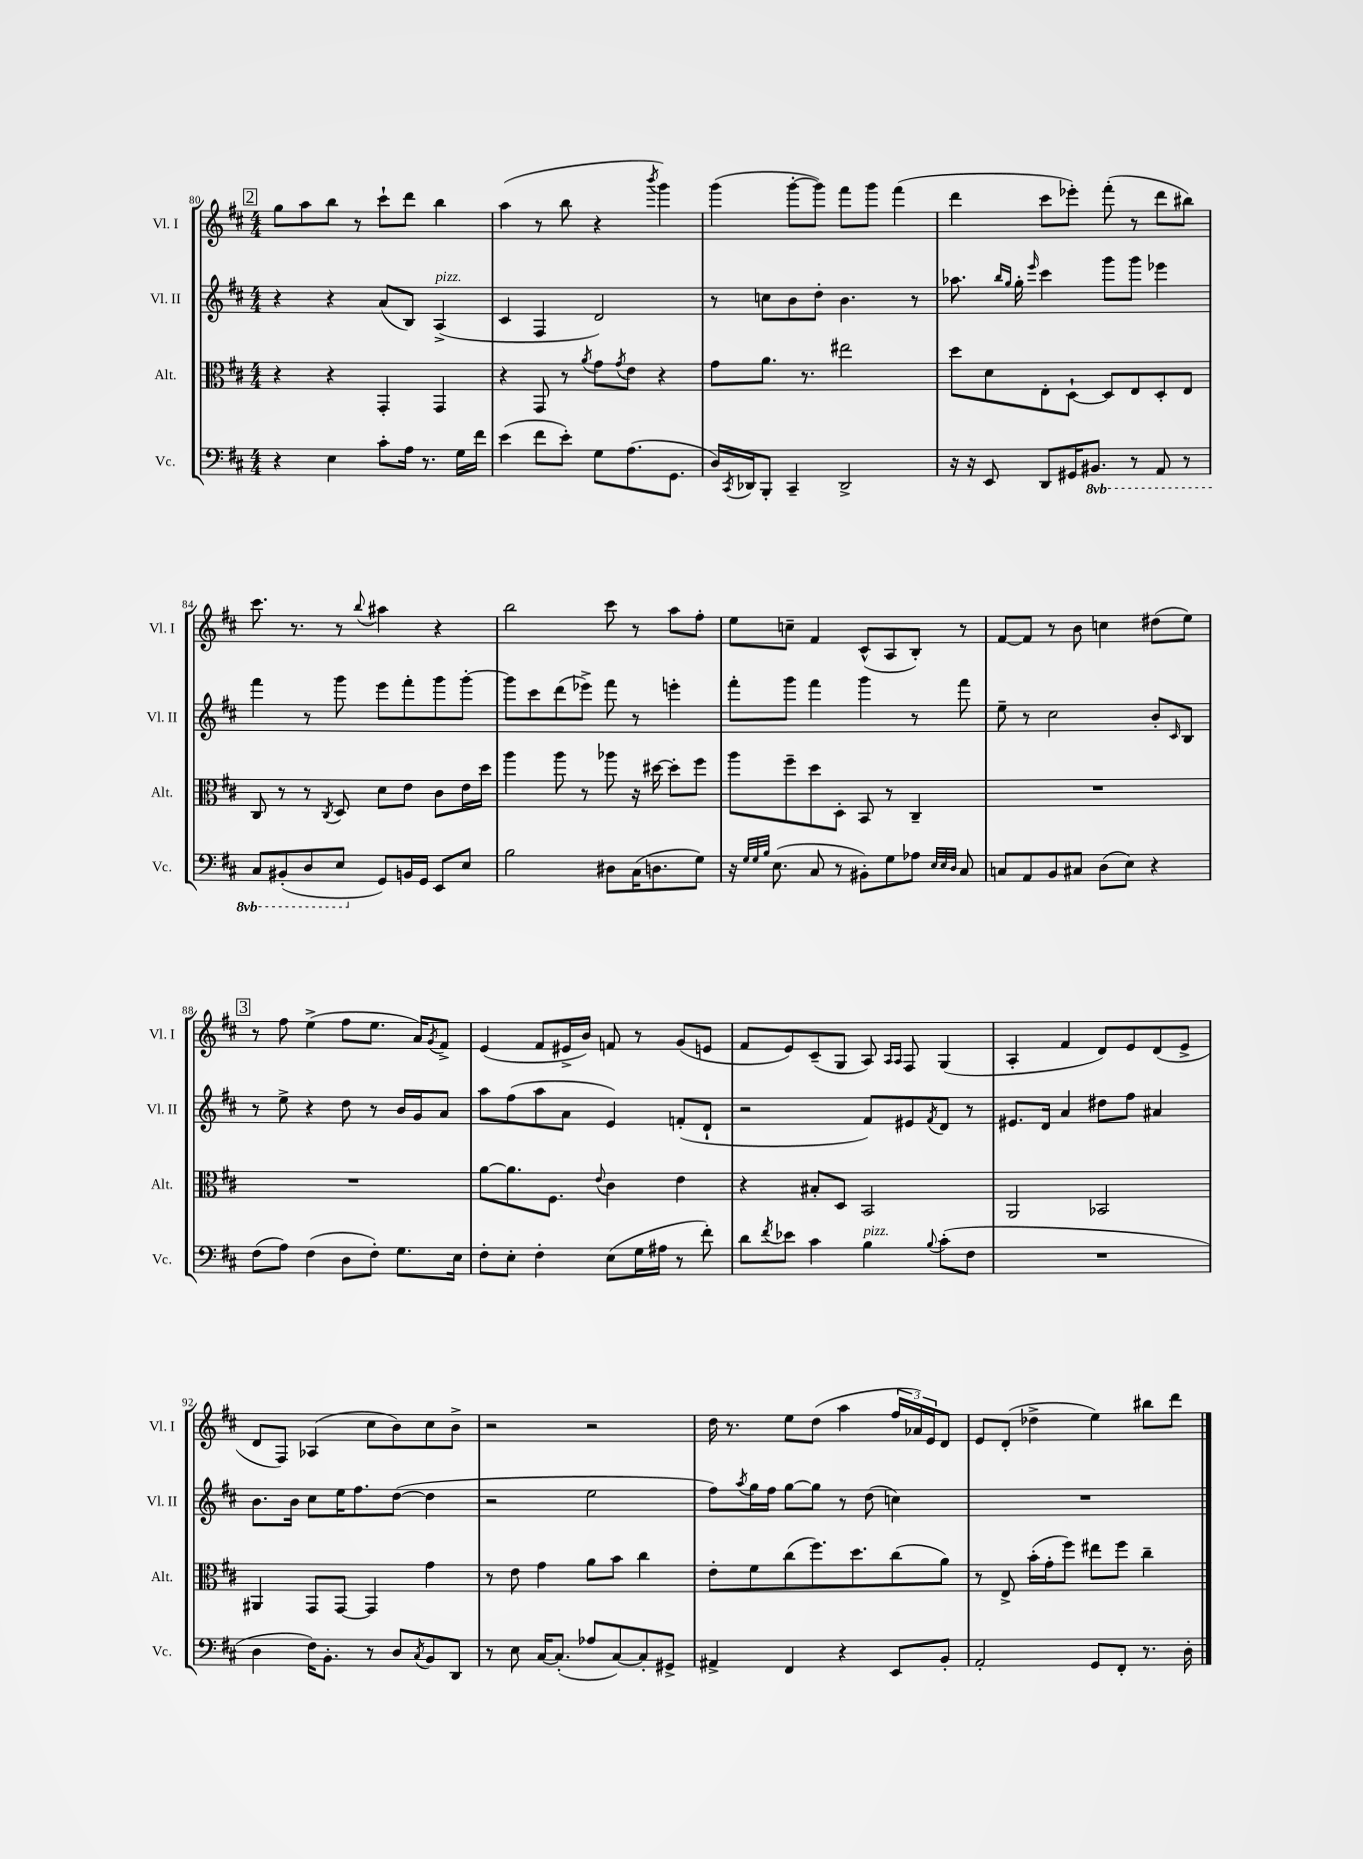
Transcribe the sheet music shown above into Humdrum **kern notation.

**kern	**kern	**kern	**kern
*staff4	*staff3	*staff2	*staff1
*clefF4	*clefC3	*clefG2	*clefG2
*k[f#c#]	*k[f#c#]	*k[f#c#]	*k[f#c#]
*M4/4	*M4/4	*M4/4	*M4/4
4r	4r	4r	8gg
.	.	.	8aa
4E	4r	4r	8bb
.	.	.	8r
8c#'	4GG'	(8a	8ccc#`
16A	.	8B)	8ddd
8.r	.	.	.
.	4GG	(4A^	4bb
16G	.	.	.
16f#	.	.	.
=	=	=	=
(4e	4r	4c#	(4aa
8f#	8GG	4F#	8r
8e')	8r	.	8bb
.	8qa	.	.
8G	8g	2d)	4r
.	8qg	.	.
(8.A	8e	.	.
.	.	.	8qbbb
.	4r	.	4ggg)
8.GG	.	.	.
=	=	=	=
16D)	8g	8r	(4ggg
8qCC#	.	.	.
16DD-	.	.	.
8BBB'	8.a	8cc	.
4CC#~	.	8b	[8ggg'
.	8.r	.	.
.	.	8dd'	8ggg])
2DD-^	2ee#	4.b	8fff#
.	.	.	8ggg
.	.	.	(4fff#
.	.	8r	.
=	=	=	=
16r	8dd	8.aa-	4ddd
16r	.	.	.
8EE	8d	.	.
.	.	16qqbb	.
.	.	16qqgg	.
.	.	16gg'	.
.	.	16qqeee	.
8DD	8E'	4ccc#	8ccc#
16GG#	[8D`	.	8eee-')
8.BBB#	.	.	.
.	8D]	8ggg	(8fff#'
8r	8E	8ggg	8r
8AAA	8D'	4eee-	8ddd
8r	8E	.	8bb#)
=	=	=	=
8CC#	8C#	4fff#	8.ccc#
(8BBB#'	8r	.	.
.	.	.	8.r
8DD	8r	8r	.
.	8qC#	.	.
8EE	8D	8ggg	8r
.	.	.	8qqbb
8GG)	8d	8eee	4aa#
16BB	8e	8fff#'	.
16GG	.	.	.
8EE	8c#	8ggg	4r
8E	16e	[8ggg'	.
.	16dd	.	.
=	=	=	=
2B	4aa	8ggg]	2bb
.	.	8ccc#	.
.	8aa	(8ddd	.
.	8r	8eee-^)	.
8D#	8aa-	8fff#	8ccc#
(16C#	16r	8r	8r
8.D	[16dd#	.	.
.	8dd#']	4eee'	8aa
8G)	8ff#	.	8ff#'
=	=	=	=
16r	8aa	8fff#'	8ee
32qqG	.	.	.
32qqG	.	.	.
32qqB	.	.	.
(8.E	.	.	.
.	8ff#~	8ggg	8cc~
8C#	8dd	4fff#	4f#
8r	8D'	.	.
8BB#')	8BB	4ggg	(8c#^^
8G	8r	.	8A
8A-	4C#~	8r	8B')
32qqE	.	.	.
32qqE	.	.	.
32qqD	.	.	.
8C#	.	8fff#	8r
=	=	=	=
8C	1r	8ee~	[8f#
8AA	.	8r	8f#]
8BB	.	2cc#	8r
8C#	.	.	8b
(8D	.	.	4cc
8E)	.	.	.
4r	.	8b'	(8dd#
.	.	16qqc#	.
.	.	8B	8ee)
=	=	=	=
(8F#	1r	8r	8r
8A)	.	8ee^	8ff#
(4F#	.	4r	(4ee^
8D	.	8dd	8ff#
8F#')	.	8r	8.ee
8.G	.	16b	.
.	.	16g	16a)
.	.	.	8qg
.	.	8a	8f#^
16E	.	.	.
=	=	=	=
8F#'	[8a	8aa	(4e
8E'	8.a]	(8ff#	.
4F#'	.	8aa	8f#
.	8.F#	.	.
.	.	8a	16e#^
.	.	.	16b)
.	8qqe	.	.
(8E	4c#	4e)	8f
16G	.	.	8r
16A#	.	.	.
8r	4e	(8f'	(8g
8f#')	.	8d`	8e
=	=	=	=
8d	4r	2r	8f#
8qf#	.	.	.
8e-	.	.	8e)
4c#	8B#'	.	(8c#~
.	8D	.	8G
4B	2BB	8f#)	8A)
.	.	.	16qqA
.	.	.	16qqA
.	.	8e#	8F#
8qqB	.	8qf#	.
(8c#'	.	8d	(4G
8F#	.	8r	.
=	=	=	=
1r	2AA	8.e#	4A'
.	.	16d	.
.	.	4a	4f#
.	2BB-	8dd#	8d)
.	.	8ff#	8e
.	.	4a#	(8d
.	.	.	8e^
=	=	=	=
4D	4AA#	8.b	8d
.	.	.	8F#)
.	.	16b	.
16F#)	8GG	8cc#	(4A-
8.BB'	.	.	.
.	[8GG	16ee	.
.	.	8.ff#	.
8r	4GG]	.	8cc#
8D	.	([8dd	8b)
8qC#	.	.	.
8BB	4g	4dd]	8cc#
8DD	.	.	8b^
=	=	=	=
8r	8r	2r	2r
8E	8e	.	.
[16C#	4g	.	.
(8.C#']	.	.	.
8A-	8a	2ee	2r
[8C#)	8b	.	.
8C#']	4cc#	.	.
8GG#^	.	.	.
=	=	=	=
4AA#^	8e'	8ff#)	16dd
.	.	.	8.r
.	.	8qaa	.
.	8f#	16gg	.
.	.	16ff#	.
4FF#	(8cc#	[8gg	8ee
.	8.ff#)	8gg]	(8dd
4r	.	8r	4aa
.	8.dd	.	.
.	.	(8dd	.
8EE	(8cc#	4cc)	24ff#
.	.	.	24a-)
.	.	.	24e
8BB'	8a)	.	8d
=	=	=	=
2AA'	8r	1r	8e
.	8E^	.	(8d'
.	(16b'	.	4dd-^
.	16g'	.	.
.	8ff#)	.	.
8GG	8ee#	.	4ee)
8FF#'	8ff#	.	.
8.r	4cc#~	.	8bb#
.	.	.	8ddd
16D'	.	.	.
==	==	==	==
*-	*-	*-	*-
